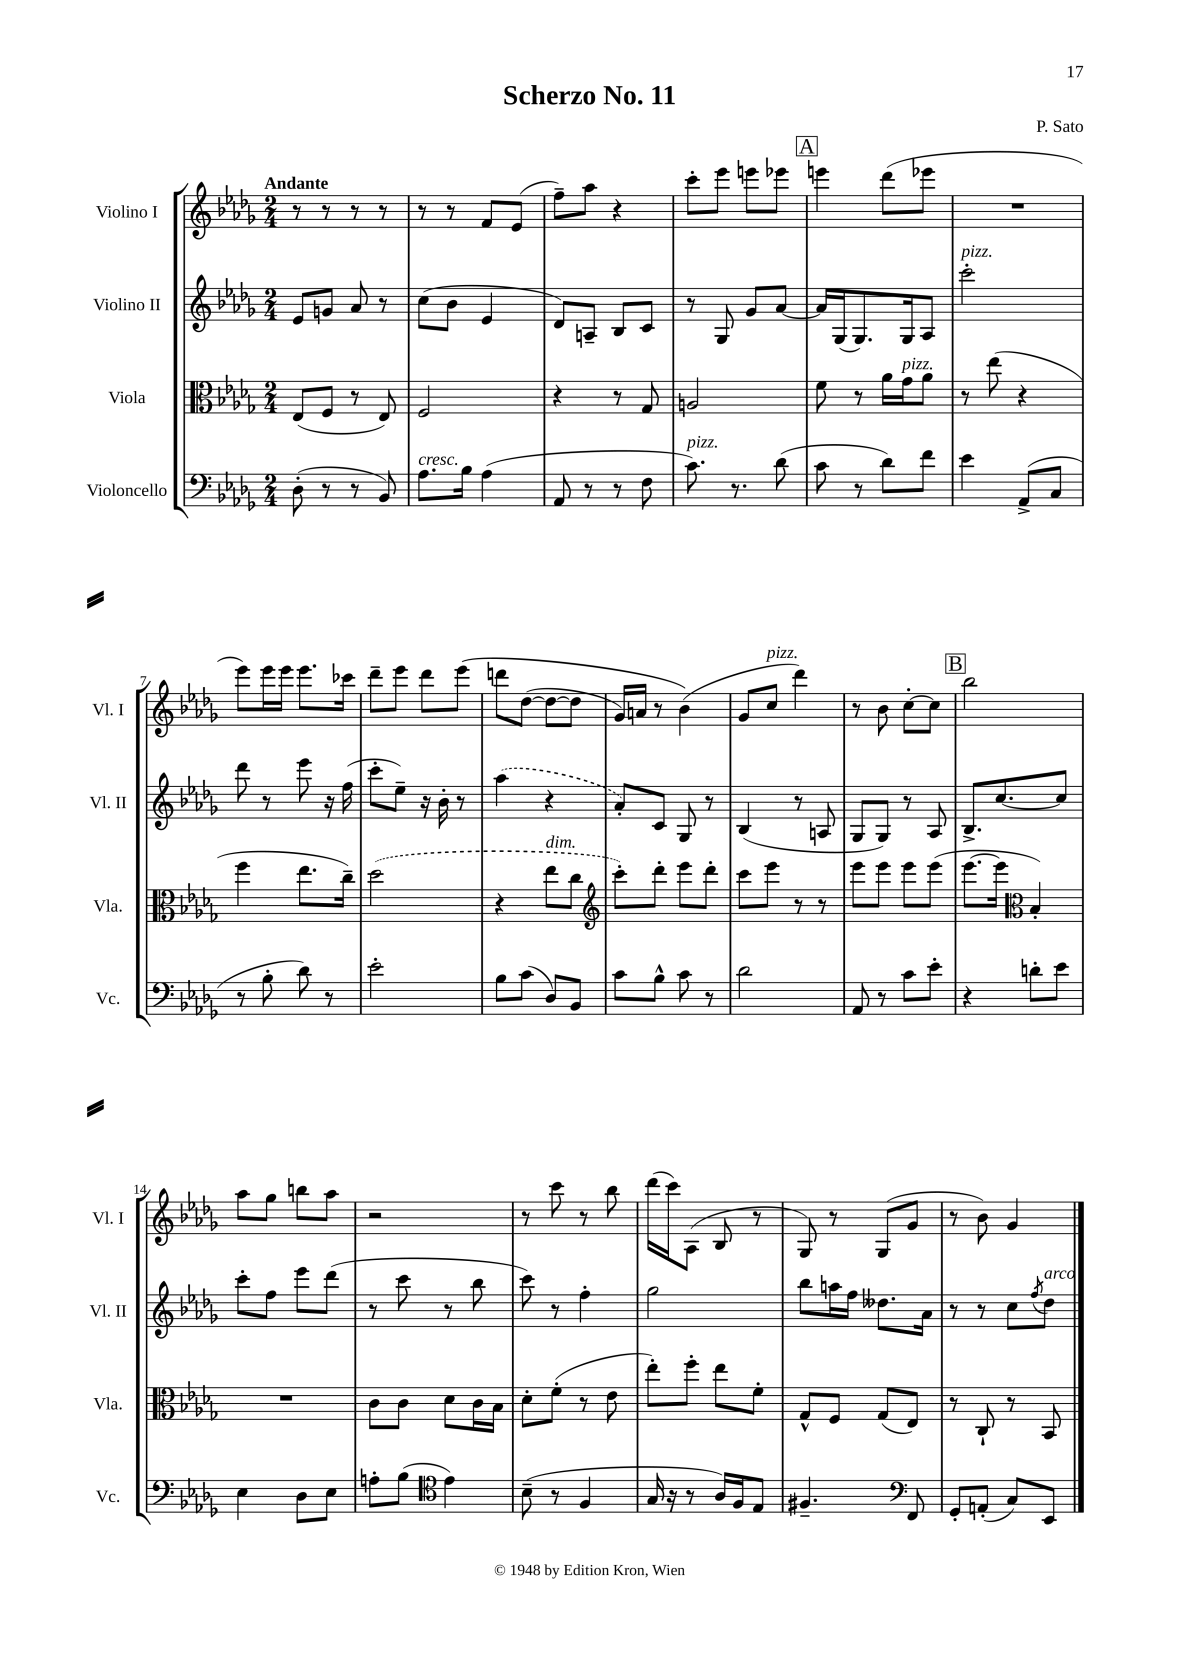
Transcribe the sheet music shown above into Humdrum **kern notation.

**kern	**kern	**kern	**kern
*staff4	*staff3	*staff2	*staff1
*clefF4	*clefC3	*clefG2	*clefG2
*k[b-e-a-d-g-]	*k[b-e-a-d-g-]	*k[b-e-a-d-g-]	*k[b-e-a-d-g-]
*M2/4	*M2/4	*M2/4	*M2/4
(8D-'\	(8E-/L	8e-/L	8r
8r	8F/J	8g/J	8r
8r	8r	8a-/	8r
8BB-/)	8E-/)	8r	8r
=	=	=	=
8.A-\L	2F/	(8cc\L	8r
.	.	8b-\J	8r
16B-\Jk	.	.	.
(4A-\	.	4e-/	8f/L
.	.	.	(8e-/J
=	=	=	=
8AA-/	4r	8d-/L)	8ff~\L)
8r	.	8A~/J	8aa-\J
8r	8r	8B-/L	4r
8F\	8G-/	8c/J	.
=	=	=	=
8.c\)	2A/	8r	8ccc'\L
.	.	8G-/	8eee-\J
8.r	.	.	.
.	.	8g-/L	8eee\L
(8d-\	.	[8a-/J	8eee-\J
=	=	=	=
8c\	8f\	16a-/]LL	4eee\
.	.	(16G-/J	.
8r	8r	8.G-/)	.
8d-\L)	16a-\LL	.	(8ddd-\L
.	16g-\J	16G-/k	.
8f\J	8a-\J	8A-/J	8eee-\J
=	=	=	=
4e-\	8r	2ccc'\	2r
.	(8ee-\	.	.
(8AA-^/L	4r	.	.
8C/J	.	.	.
=	=	=	=
8r	4ff\	8ddd-\	8eee-\L)
8B-'\	.	8r	16eee-\L
.	.	.	16eee-\JJ
8d-\)	8.ee-\L	8eee-\	8.eee-\L
8r	.	16r	.
.	16cc~\Jk)	(16ff\	16ccc-\Jk
=	=	=	=
2e-'\	(2dd-\	8ccc'\L	8ddd-~\L
.	.	8ee-~\J)	8eee-\J
.	.	16r	8ddd-\L
.	.	16b-'\	.
.	.	8r	&(8eee-\J
=	=	=	=
8B-\L	4r	(4aa-\	8ddd\L
(8c\J	.	.	([8dd-\J
8D-/L)	8ee-\L	4r	8dd-\_L
8BB-/J	8cc\J	.	8dd-\]J
=	=	=	=
*	*clefG2	*	*
8c\L	8ccc'\L)	8a-'/L)	16g-/LL)
.	.	.	16a/JJ
8B-^^\J	8ddd-'\J	8c/J	8r
8c\	8eee-\L	8G-/	(4b-\&)
8r	8ddd-'\J	8r	.
=	=	=	=
2d-\	8ccc\L	(4B-/	8g-/L
.	8eee-\J	.	8cc/J
.	8r	8r	4ddd-\)
.	8r	8A/	.
=	=	=	=
8AA-/	8eee-\L	8G-/L	8r
8r	8eee-\J	8G-/J)	8b-\
8c\L	8eee-\L	8r	[8cc'\L
8e-'\J	(8eee-\J	8A-/	8cc\]J
=	=	=	=
4r	[8.eee-\L	8.B-^/L	2bb-\
.	16eee-\]Jk	[8.cc/	.
*	*clefC3	*	*
8d'\L	4B-'/)	.	.
8e-\J	.	8cc/]J	.
=	=	=	=
4E-\	2r	8ccc'\L	8aa-\L
.	.	8ff\J	8gg-\J
8D-\L	.	8eee-\L	8bb\L
8E-\J	.	(8ddd-\J	8aa-\J
=	=	=	=
8A'\L	8c\L	8r	2r
(8B-\J	8c\J	8ccc\	.
*clefC4	*	*	*
4e-\)	8d-\L	8r	.
.	16c\L	8bb-\	.
.	16B-\JJ	.	.
=	=	=	=
(8B-~\	8d-'\L	8ccc\)	8r
8r	(8f'\J	8r	8ccc\
4F/	8r	4ff'\	8r
.	8e-\	.	8bb-\
=	=	=	=
16G-/	8ee-'\L)	2gg-\	(16ddd-\LL
16r	.	.	16ccc\J)
8r	8ff'\J	.	(8A-\J
16A-/LL)	8ee-\L	.	8B-/
16F/J	.	.	.
8E-/J	8f'\J	.	8r
=	=	=	=
4.F#~/	8G-^^/L	8bb-\L	8G-/)
.	8F/J	16aa\L	8r
.	.	16ff\JJ	.
.	(8G-/L	8.dd--\L	(8G-/L
*clefF4	*	*	*
8FF/	8E-/J)	.	8g-/J
.	.	16a-\Jk	.
=	=	=	=
8GG-'/L	8r	8r	8r
(8AA'/J	8C`/	8r	8b-\)
8C/L)	8r	8cc\L	4g-/
.	.	8qff/	.
8EE-/J	8BB-/	8dd-\J	.
==	==	==	==
*-	*-	*-	*-
